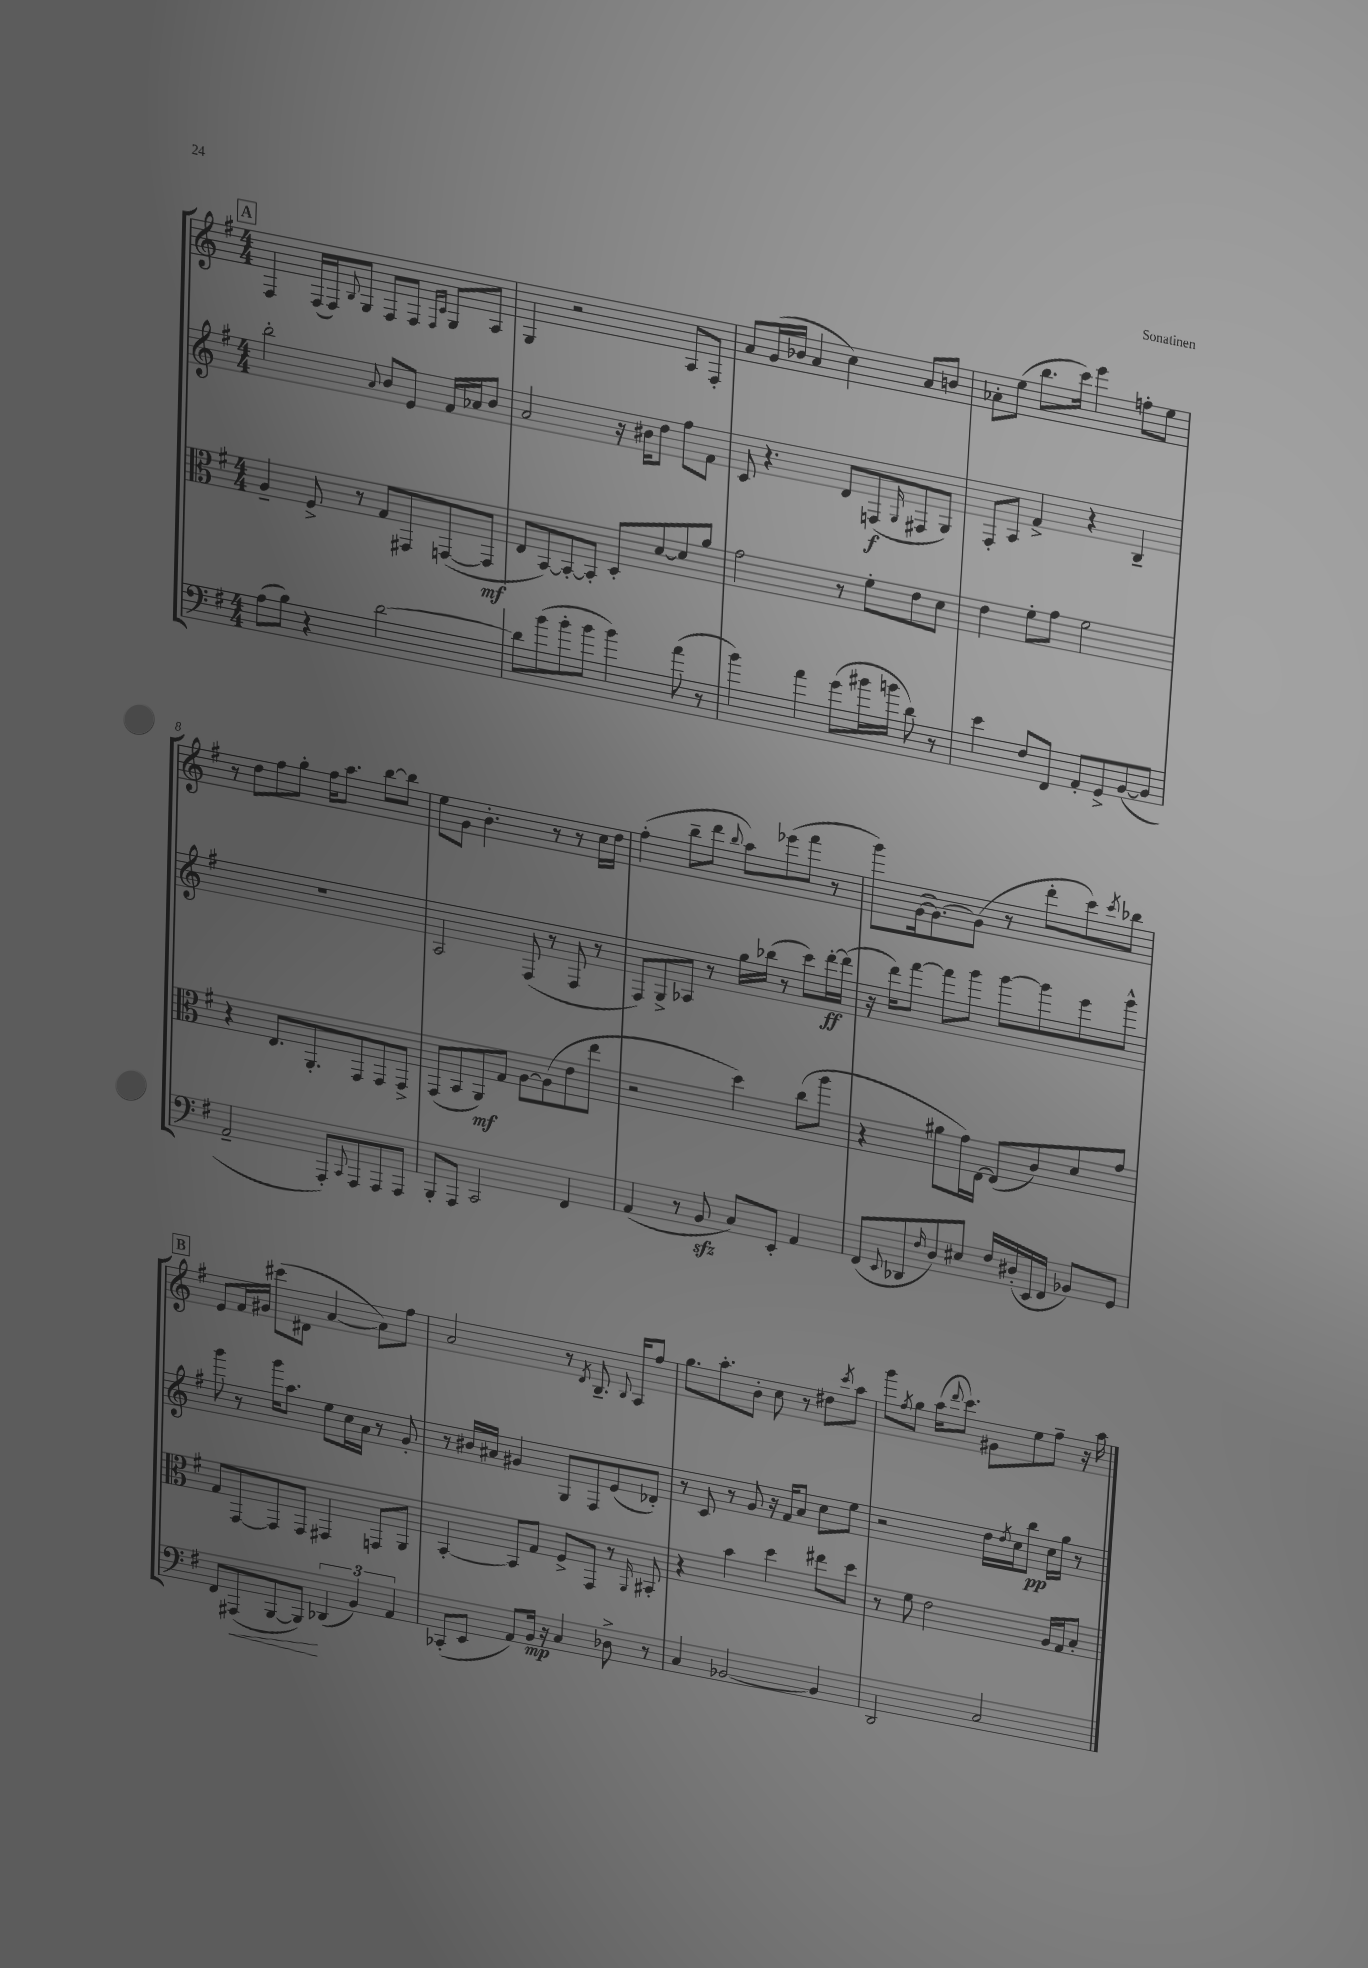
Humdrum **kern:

**kern	**kern	**kern	**kern
*staff4	*staff3	*staff2	*staff1
*clefF4	*clefC3	*clefG2	*clefG2
*k[f#]	*k[f#]	*k[f#]	*k[f#]
*M4/4	*M4/4	*M4/4	*M4/4
(8A	4A~	2bb'	4F#
8B)	.	.	.
4r	8F#^	.	(16F#
.	.	.	16F#)
.	.	.	8qqB
.	8r	.	8G
.	.	8qqa	.
[2d	8G	8b	8F#
.	8GG#	8e	8F#
.	.	.	16qqF#
.	.	.	16qqc
.	([8GG	16f#	8G
.	.	16a-	.
.	8GG]	8b	8A
=	=	=	=
8d]	8E	2a	4G
(8b	[8BB)	.	.
8b'	8BB'_	.	2r
8b	8BB']	.	.
4b)	8D'	16r	.
.	.	16b#	.
.	[8d	8dd	.
(8a	8d]	8ff#	8A
8r	8a	8f#	8F#'
=	=	=	=
4b)	2g	8c	8a
.	.	4.r	(16g
.	.	.	16b-
4a	.	.	4a
(8g	8r	8d	4cc)
16b#	8f#'	(8F	.
16b	.	.	.
.	.	16qqG	.
8d)	8e	8F#	8a
8r	8d	8G)	8b
=	=	=	=
4e	4e	8F#'	8a-'
.	.	8A	(8ee
8F#	8f#'	4f#^	8.bb
8FF#	8g	.	.
.	.	.	16ccc)
8AA'	2f#	4r	4eee
8GG^	.	.	.
([8BB	.	4B~	8ff'
8BB]	.	.	8ee
=	=	=	=
2AA~	4r	1r	8r
.	.	.	8dd
.	8.E	.	8ff#
.	.	.	8gg'
.	8.AA'	.	.
8AAA')	.	.	16ff#
.	.	.	8.aa
8qqCC	.	.	.
8AAA	8GG	.	.
8AAA	8GG	.	[8bb
8AAA	8GG^	.	8bb]
=	=	=	=
8BBB'	(8GG	2A	8ee
8AAA	8BB	.	8g
2CC	8AA)	.	4.b'
.	8G	.	.
.	[8A	(8F#	.
.	(8A]	8r	8r
4FF#	8e	8F#	8r
.	8ee	8r	16cc
.	.	.	16dd
=	=	=	=
(4AA	2r	8F#)	(4ff#'
.	.	8G^	.
8r	.	8A-	8bb~
8BB	.	8r	8ddd
.	.	.	8qqbb
8C)	4dd)	16gg	8aa)
.	.	(16bb-	.
8EE'	.	8r	(8eee-
4AA	(8cc	8ccc)	8fff#
.	8aa	[16ddd'	8r
.	.	(16ddd]	.
=	=	=	=
(8FF#	4r	16r	8ggg)
.	.	16ddd)	.
8qqEE	.	.	.
8DD-	.	[8fff#	([16g
.	.	.	8.g_)
16qqF#	.	.	.
8D)	8a#	8fff#]	.
8E#	16g)	8ggg	(8g]
.	[16E	.	.
16F#	(8E]	[8ggg	8r
(16D#'	.	.	.
16EE	8c)	8ggg]	8ddd'
16FF#	.	.	.
8BB-)	8d	8eee	8ccc)
.	.	.	8qccc
8GG	8g	8ggg^^	8bb-
=	=	=	=
8FF#	8G	8ggg	8e
(8AAA#	[8GG	8r	16f#
.	.	.	16g#
[8BBB	8GG]	16ggg	(8ccc#
.	.	8.aa	.
8BBB])	8GG	.	8d#
(6DD-	4GG#	8ee	[4a
.	.	16cc	.
6BB)	.	.	.
.	.	16a	.
.	8GG	8r	8a])
6AA	.	.	.
.	8AA	8g'	8ff#
=	=	=	=
(8CC-'	[4BB'	8r	2a
8EE	.	16b#	.
.	.	16a#	.
8AA)	8BB]	4g#	.
16BB	8G	.	.
16r	.	.	.
4C	8F#^	8G	8r
.	.	.	8qd
.	8GG	8F#	8.B~
8D-^	8r	(8e	.
.	.	.	8qqB
.	.	.	16A
.	16qqAA	.	.
8r	8BB#'	8d-')	8ff#
=	=	=	=
4C	4r	8r	8.gg
.	.	8c	.
.	.	.	8.aa'
[2BB-	4b	8r	.
.	.	8g	8b'
.	4dd	16r	8cc
.	.	16f#	.
.	.	8a	8r
4BB-]	8ee#	8cc	8dd#
.	.	.	8qccc
.	8dd	8ee	8aa
=	=	=	=
2DD	8r	2r	8ggg
.	.	.	8qff#
.	8f#	.	8gg
.	2e	.	(16aa
.	.	.	8qqddd
.	.	.	8.ccc)
2C	.	16dd	8g#
.	.	8qdd	.
.	.	16cc	.
.	.	8bb	8ee
.	16A	16cc	8ff#~
.	16G	16gg	.
.	8B'	8r	16r
.	.	.	16aa
==	==	==	==
*-	*-	*-	*-
